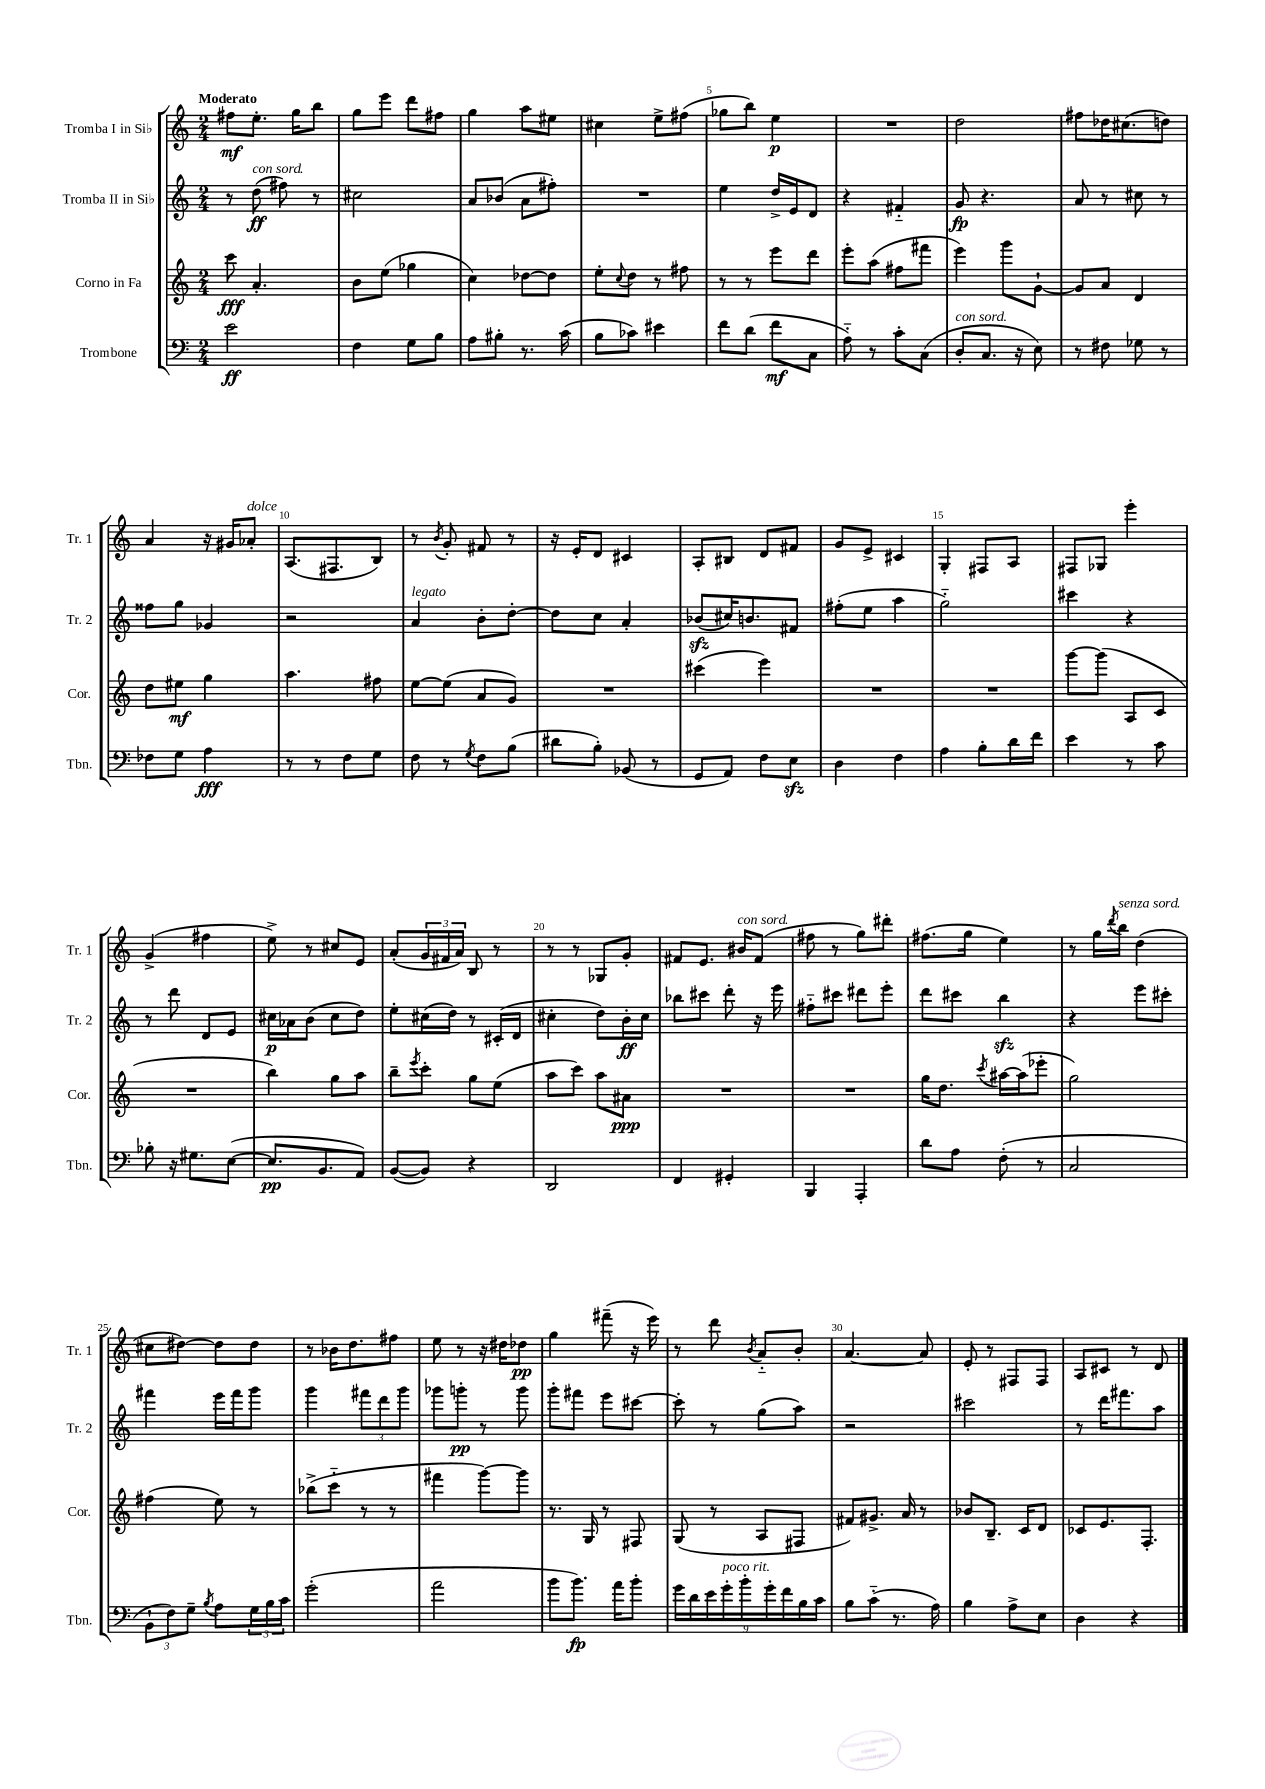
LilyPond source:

<<
\new StaffGroup <<
\new Staff = "s0" \with { instrumentName = "Tromba I in Sib" shortInstrumentName = "Tr. 1" } {
    \clef treble \key c \major \numericTimeSignature \time 2/4 \tempo "Moderato"
    fis''8\mf e''8.-. g''16 b''8 |
    g''8 e'''8 d'''8 fis''8 |
    g''4 a''8 eis''8 |
    cis''4 e''8-> fis''8( |
    ges''8 b''8) e''4\p |
    R2 |
    d''2 |
    fis''8 des''16 cis''8.( d''8) |
    a'4 r16 gis'16 aes'8-.^\markup { \italic "dolce" } |
    a8.( fis8. b8) |
    r8 \acciaccatura { b'8 } g'8-. fis'8 r8 |
    r16 e'16-. d'8 cis'4 |
    a8-. bis8 d'8 fis'8 |
    g'8 e'8-> cis'4 |
    g4-. fis8 a8 |
    fis8 ges8 e'''4-. |
    g'4->( fis''4 |
    e''8->) r8 cis''8 e'8 |
    a'8-.( \tuplet 3/2 { g'16 fis'16 a'16) } b8 r8 |
    r8 r8 ges8 g'8-. |
    fis'8 e'8. bis'16^\markup { \italic "con sord." } fis'8( |
    fis''8 r8 g''8) dis'''8-. |
    fis''8.( g''16 e''4) |
    r8 g''16 \acciaccatura { d'''8 } b''16^\markup { \italic "senza sord." } d''4( |
    cis''8 dis''8~) dis''8 dis''8 |
    r8 bes'16 d''8. fis''8 |
    e''8 r8 r16 dis''16 des''8\pp |
    g''4 fis'''8--( r16 e'''16) |
    r8 d'''8 \acciaccatura { b'8 } a'8-_ b'8-. |
    a'4.~ a'8 |
    e'8-. r8 fis8 fis8 |
    a8 cis'8 r8 d'8 \bar "|." |
}
\new Staff = "s1" \with { instrumentName = "Tromba II in Sib" shortInstrumentName = "Tr. 2" } {
    \clef treble \key c \major \numericTimeSignature \time 2/4
    r8 d''8\ff^\markup { \italic "con sord." }( fis''8) r8 |
    cis''2 |
    a'8 bes'8( a'8 fis''8-.) |
    R2 |
    e''4 d''16-> e'16 d'8 |
    r4 fis'4-_ |
    g'8\fp r4. |
    a'8 r8 cis''8 r8 |
    fisis''8 g''8 ges'4 |
    r2 |
    a'4^\markup { \italic "legato" } b'8-. d''8~-. |
    d''8 c''8 a'4-. |
    bes'8\sfz( cis''16) b'8. fis'8 |
    fis''8-.( e''8 a''4 |
    g''2-_) |
    cis'''4 r4 |
    r8 d'''8 d'8 e'8 |
    cis''16\p aes'16 b'8( cis''8 d''8) |
    e''8-. cis''16( d''16) r8 cis'16-.( d'16 |
    cis''4-. d''8) b'16-.\ff cis''16 |
    bes''8 cis'''8 d'''8-. r16 e'''16 |
    fis''8-_ cis'''8 dis'''8 e'''8-. |
    d'''8 cis'''8 b''4\sfz |
    r4 e'''8 cis'''8-. |
    fis'''4 e'''16 fis'''16 g'''8 |
    g'''4 \tuplet 3/2 { fis'''8 d'''8 g'''8 } |
    ges'''8 g'''8-.\pp r8 g'''8 |
    g'''8-. fis'''8 e'''8 cis'''8~ |
    cis'''8-. r8 g''8( a''8) |
    r2 |
    cis'''2 |
    r8 d'''16 fis'''8. a''8 \bar "|." |
}
\new Staff = "s2" \with { instrumentName = "Corno in Fa" shortInstrumentName = "Cor." } {
    \clef treble \key c \major \numericTimeSignature \time 2/4
    c'''8\fff a'4.-. |
    b'8 e''8( ges''4 |
    c''4) des''8~ des''8 |
    e''8-. \appoggiatura { c''8 } d''8 r8 fis''8 |
    r8 r8 e'''8 d'''8 |
    e'''8-. a''8( fis''8 fis'''8 |
    e'''4) g'''8 g'8~-! |
    g'8 a'8 d'4 |
    d''8 eis''8\mf g''4 |
    a''4. fis''8 |
    e''8~ e''8( a'8 g'8) |
    R2 |
    cis'''4( e'''4) |
    R2 |
    R2 |
    g'''8~ g'''8( a8 c'8 |
    R2 |
    b''4) g''8 a''8 |
    b''8-- \acciaccatura { e'''8 } c'''8-. g''8 e''8( |
    a''8 c'''8) a''8 ais'8\ppp |
    R2 |
    R2 |
    g''16 d''8. \acciaccatura { c'''8 } ais''16~ ais''16( ees'''8-. |
    g''2) |
    fis''4( e''8) r8 |
    bes''8->( c'''8-_ r8 r8 |
    fis'''4 g'''8~) g'''8 |
    r8. g16 r8 fis8 |
    g8( r8 a8 fis8 |
    fis'8) gis'8.-> a'16 r8 |
    bes'8 b8.-- c'16 d'8 |
    ces'8 e'8. f8.-. \bar "|." |
}
\new Staff = "s3" \with { instrumentName = "Trombone" shortInstrumentName = "Tbn." } {
    \clef bass \key c \major \numericTimeSignature \time 2/4
    e'2\ff |
    f4 g8 b8 |
    a8 bis8-. r8. c'16( |
    b8 ces'8) eis'4 |
    f'8 d'8( f'8\mf c8 |
    a8-_) r8 c'8-. c8( |
    d8-.^\markup { \italic "con sord." } c8. r16 e8) |
    r8 fis8 ges8 r8 |
    fes8 g8 a4\fff |
    r8 r8 f8 g8 |
    f8 r8 \acciaccatura { g8 } f8 b8( |
    dis'8 b8-.) bes,8( r8 |
    g,8 a,8) f8 e8\sfz |
    d4 f4 |
    a4 b8-. d'16 f'16 |
    e'4 r8 c'8 |
    bes8-. r16 gis8. e8~( |
    e8.\pp b,8. a,8) |
    b,8~( b,8) r4 |
    d,2 |
    f,4 gis,4-. |
    b,,4 a,,4-. |
    d'8 a8 f8-.( r8 |
    c2 |
    \tuplet 3/2 { b,8-! f8) g8-- } \acciaccatura { b8 } a8 \tuplet 3/2 { g16 b16 c'16 } |
    g'2-.( |
    a'2 |
    b'8 b'8.\fp) a'16 b'8-. |
    \tuplet 9/8 { g'16 d'16 e'16 g'16-.^\markup { \italic "poco rit." } b'16-. g'16-. f'16 b16 c'16 } |
    b8 c'8-_( r8. a16) |
    b4 a8-> e8 |
    d4 r4 \bar "|." |
}
>>
>>
\layout { \context { \Score \override BarNumber.break-visibility = ##(#f #t #t) barNumberVisibility = #(every-nth-bar-number-visible 5) } }
